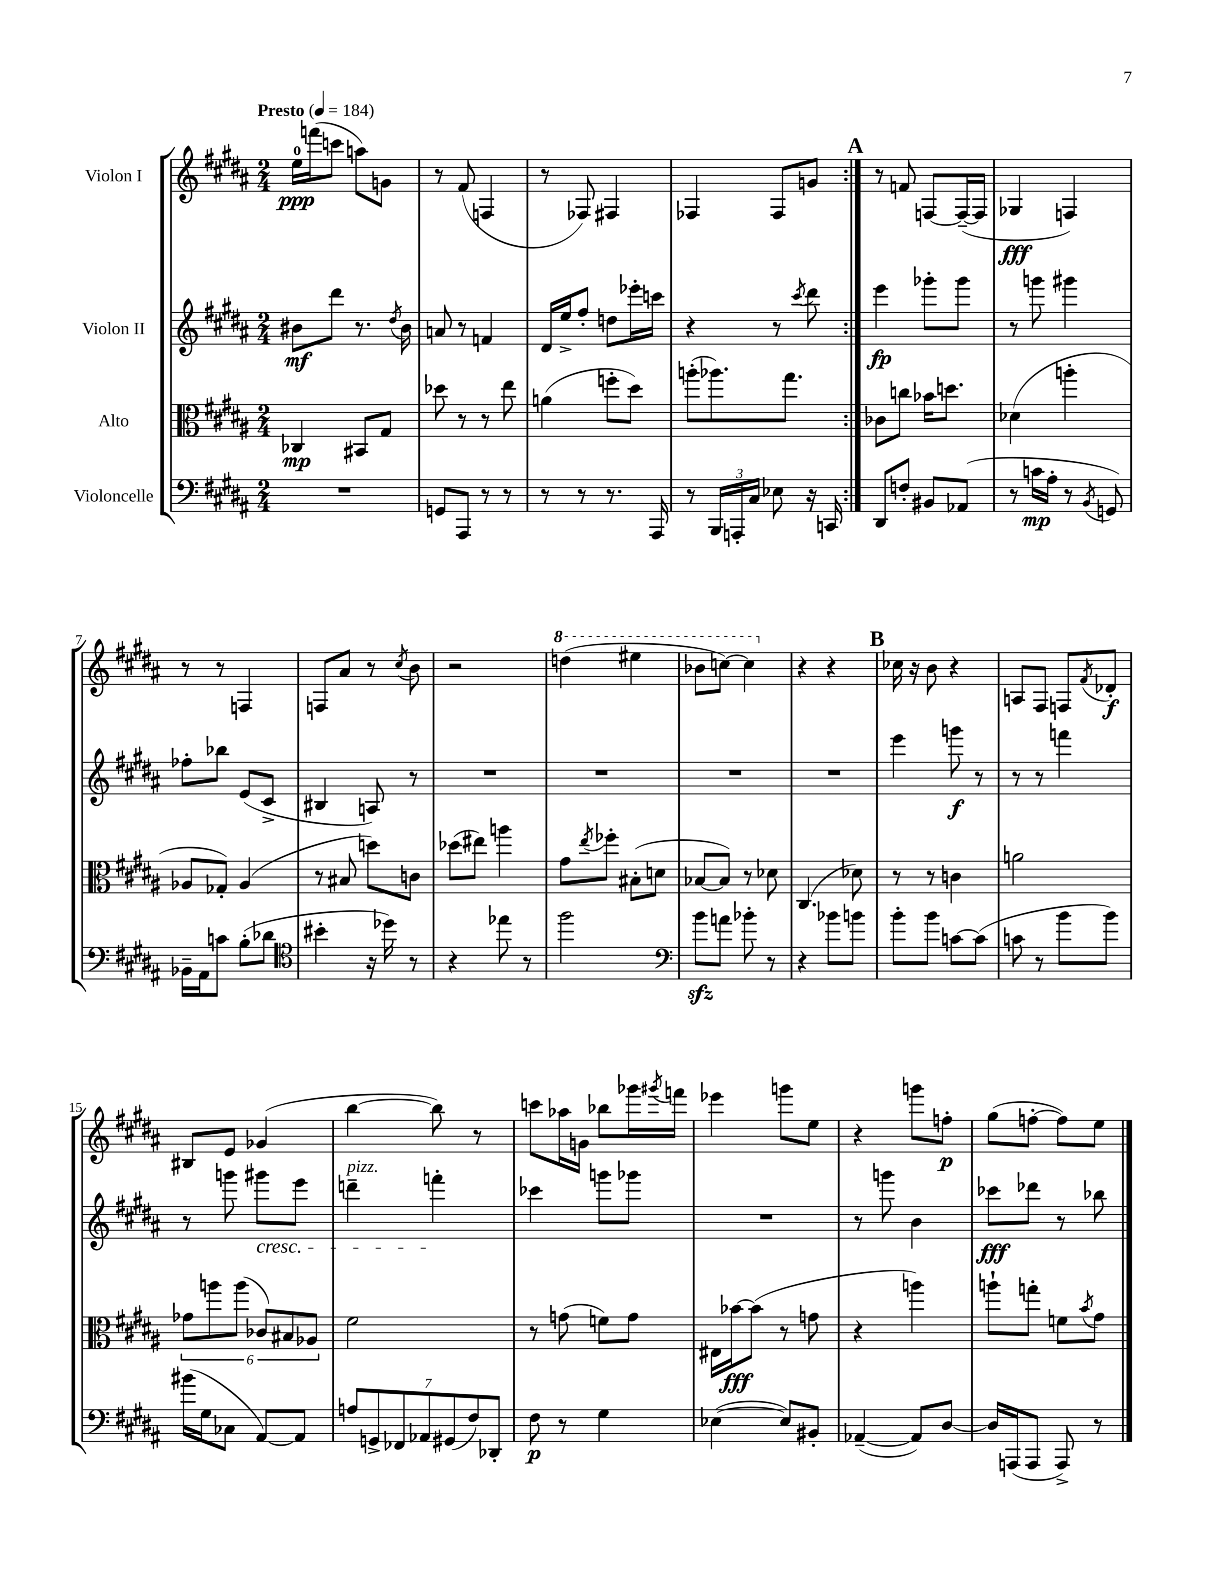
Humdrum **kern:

**kern	**kern	**kern	**kern
*staff4	*staff3	*staff2	*staff1
*clefF4	*clefC3	*clefG2	*clefG2
*k[f#c#g#d#a#]	*k[f#c#g#d#a#]	*k[f#c#g#d#a#]	*k[f#c#g#d#a#]
*M2/4	*M2/4	*M2/4	*M2/4
*MM184	*MM184	*MM184	*MM184
2r	4C-	8b#	16ee
.	.	.	(16fff
.	.	8ddd#	8ccc
.	8BB#	8.r	8aa)
.	8G#	.	8g
.	.	8qdd#	.
.	.	16b#	.
=	=	=	=
8GG	8dd-	8a	8r
8AAA#	8r	8r	(8f#
8r	8r	4f	4F
8r	8ee	.	.
=	=	=	=
8r	(4a	16d#	8r
.	.	16ee^	.
8r	.	8ff#'	8F-)
8.r	8ff'	8dd	4F#
.	8dd#)	16eee-'	.
16AAA#	.	16ccc	.
=	=	=	=
8r	(8aa'	4r	4F-
24BBB	8.aa-)	.	.
24AAA'	.	.	.
24C#	.	.	.
8E-	.	8r	8F-
.	8.gg#	.	.
.	.	8qccc#	.
16r	.	8ddd#	8g
16CC	.	.	.
=:|!	=:|!	=:|!	=:|!
8DD#	8c-	4eee	8r
8F'	8cc	.	8f
8BB#	16b-	8ggg-'	[8F
.	8.dd	.	.
(8AA-	.	8ggg-	(16F~_
.	.	.	16F]
=	=	=	=
8r	(4d-	8r	4G-
16c	.	8ggg	.
16A#'	.	.	.
8r	4aa'	4ggg#	4F)
8qBB	.	.	.
8GG)	.	.	.
=	=	=	=
16BB-~	8A-	8ff-'	8r
16AA#	.	.	.
8c	8G-')	8bb-	8r
(8B'	(4A-	(8e	4F
8d-	.	8c#^	.
=	=	=	=
*clefC4	*	*	*
4b#'	8r	4B#	8F
.	8B#	.	8a#
16r	8dd)	8A)	8r
16dd-)	.	.	.
.	.	.	8qcc#
8r	8c	8r	8b
=	=	=	=
4r	(8dd-	2r	2r
.	8ee#)	.	.
8ee-	4aa	.	.
8r	.	.	.
=	=	=	=
2ff#	8g#	2r	(4ddd
.	8qee	.	.
.	8ff-'	.	.
.	(8B#'	.	4eee#
.	8d	.	.
=	=	=	=
*clefF4	*	*	*
8b	[8B-	2r	8bb-
8a	8B-])	.	[8ccc)
8b-'	8r	.	4ccc]
8r	8d-	.	.
=	=	=	=
4r	(4.C#	2r	4r
8b-	.	.	4r
8b	8d-)	.	.
=	=	=	=
8b'	8r	4eee	16cc-
.	.	.	16r
8b	8r	.	8b
[8c	4c	8ggg	4r
(8c]	.	8r	.
=	=	=	=
8c	2a	8r	8A
8r	.	8r	8F#
8b	.	4fff	8F
.	.	.	8qf#
8b)	.	.	8d-'
=	=	=	=
(16b#	12g-	8r	8B#
16G#	.	.	.
.	12aa	.	.
8C-	.	8ggg	8e
.	(12aa	.	.
[8AA#)	12c-)	8ggg#	(4g-
.	12B#	.	.
8AA#]	.	8eee	.
.	12A-	.	.
=	=	=	=
14A	2f#	4ddd~	[4bb
14GG^	.	.	.
14FF-	.	.	.
14AA-	.	.	.
.	.	4fff'	8bb])
(14GG#	.	.	.
14F#)	.	.	.
.	.	.	8r
14DD-'	.	.	.
=	=	=	=
8F#	8r	4ccc-	8ccc
8r	(8g	.	16aa-
.	.	.	16g
4G#	8f)	8ggg	8bb-
.	8g	8ggg-	16ggg-
.	.	.	8qggg#
.	.	.	16fff
=	=	=	=
([4E-	16E#	2r	4eee-
.	[16b-	.	.
.	(8b-]	.	.
8E-])	8r	.	8ggg
8BB#'	8g	.	8ee
=	=	=	=
([4AA-~	4r	8r	4r
.	.	8ggg	.
8AA-])	4aa)	4b	8ggg
[8D#	.	.	8ff'
=	=	=	=
16D#]	8aa`	8ccc-	(8gg#
(16AAA	.	.	.
8AAA	8gg'	8ddd-	[8ff'
8AAA^)	8f	8r	8ff])
.	8qb	.	.
8r	8g#	8bb-	8ee
==	==	==	==
*-	*-	*-	*-
